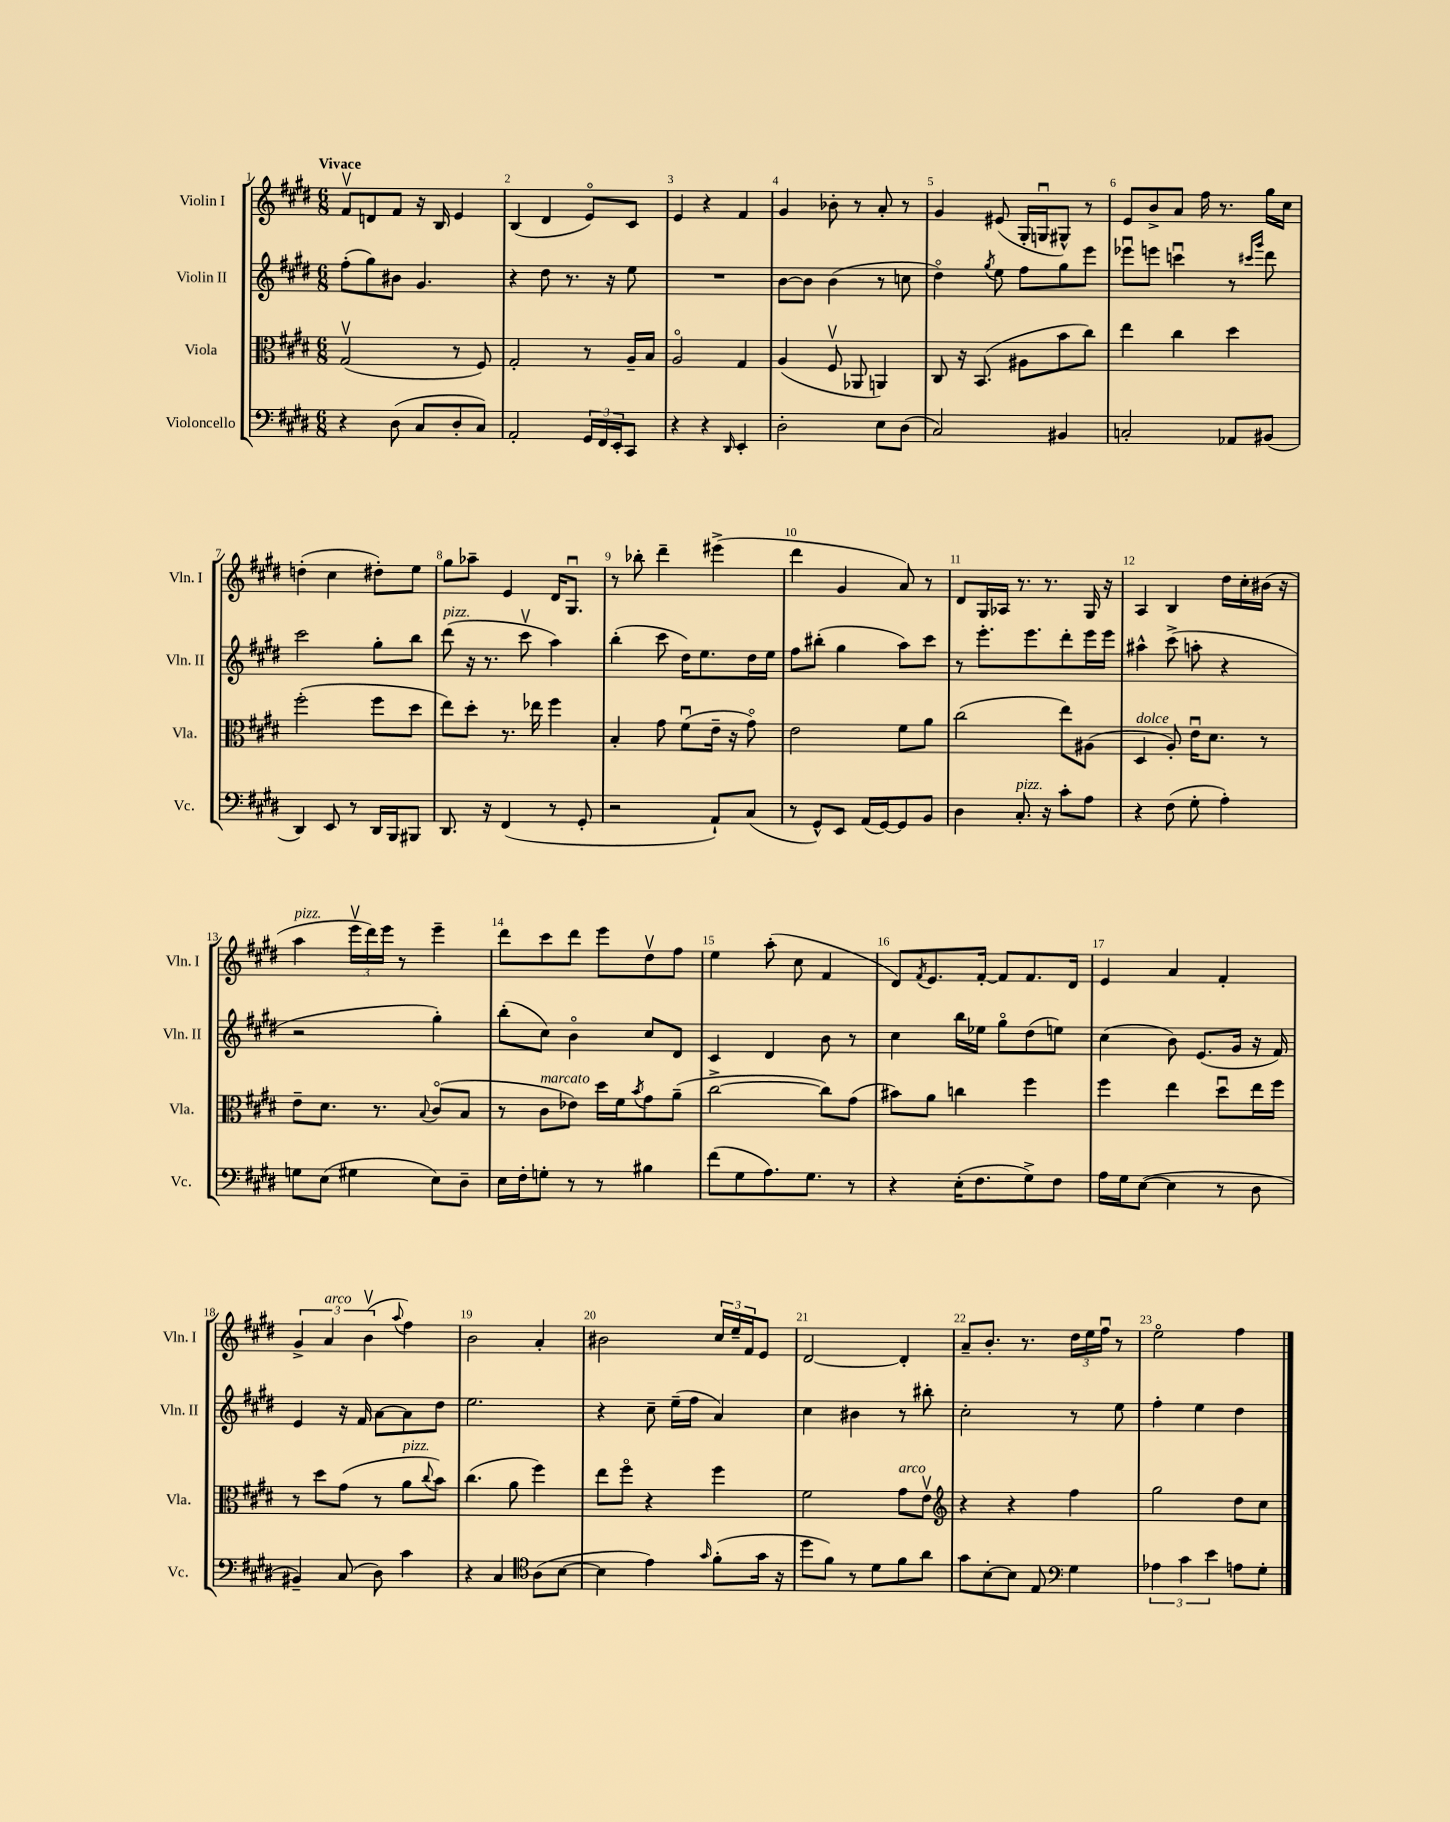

**kern	**kern	**kern	**kern
*staff4	*staff3	*staff2	*staff1
*clefF4	*clefC3	*clefG2	*clefG2
*k[f#c#g#d#]	*k[f#c#g#d#]	*k[f#c#g#d#]	*k[f#c#g#d#]
*M6/8	*M6/8	*M6/8	*M6/8
4r	(2G#v	(8ff#'	8f#v
.	.	8gg#)	8d
(8D#	.	8b#	8f#
8C#	.	4.g#	16r
.	.	.	16B
8D#'	8r	.	4e
8C#)	8F#)	.	.
=	=	=	=
2AA'	2G#'	4r	(4B
.	.	8dd#	4d#
.	.	8.r	.
24GG#	8r	.	8eo)
24FF#	.	.	.
.	.	16r	.
24EE'	.	.	.
8CC#	16A~	8ee	8c#
.	16B	.	.
=	=	=	=
4r	2Ao	2.r	4e
4r	.	.	4r
16qqDD#	.	.	.
4EE'	4G#	.	4f#
=	=	=	=
2D#'	(4A	[8b	4g#
.	.	8b]	.
.	8F#v	(4b	8b-'
.	8AA-	.	8r
8E	4AA)	8r	8a'
(8D#	.	8cc	8r
=	=	=	=
2C#)	8C#	4dd#o)	4g#
.	16r	.	.
.	(8.BB	.	.
.	.	8qgg#	.
.	.	8ee	(8e#
.	8A#	8ff#	16G#'
.	.	.	16Gu
4BB#	8b	8gg#	8G#^^)
.	8cc#)	8eee	8r
=	=	=	=
2C'	4ee	8eee-u	8e
.	.	8eee	8b^
.	4cc#	4cccu	8a
.	.	.	16ff#
.	.	.	8.r
8AA-	4dd#	8r	.
.	.	16qqccc#	.
.	.	16qqggg#	.
(8BB#	.	8ddd#	16gg#
.	.	.	16cc#
=	=	=	=
4DD#)	(2ff#'	2ccc#	(4dd'
8EE	.	.	4cc#
8r	.	.	.
16DD#	8ff#	8gg#'	8dd#')
16BBB	.	.	.
8BBB#	8dd#	8bb	8ee
=	=	=	=
8.DD#	8ee)	(8ddd#	8gg#
.	8dd#'	16r	8aa-~
16r	.	8.r	.
(4FF#	8.r	.	4e
.	.	8ccc#v	.
.	16ee-	.	.
8r	4ff#	4aa)	16d#
.	.	.	8.G#u
8GG#'	.	.	.
=	=	=	=
2r	4B'	(4bb'	8r
.	.	.	8bb-'
.	8g#	8ccc#	4ddd#~
.	(8f#u	16dd#)	.
.	.	8.ee	.
8AA`)	16e~	.	(4eee#^
.	16r	.	.
(8C#	8g#o)	16dd#	.
.	.	16ee	.
=	=	=	=
8r	2e	8ff#	4ddd#
8GG#^^)	.	(8bb#'	.
8EE	.	4gg#	4g#
(16AA	.	.	.
[16GG#)	.	.	.
8GG#]	8f#	8aa)	8a)
8BB	8a	8ccc#	8r
=	=	=	=
4D#	(2cc#	8r	8d#
.	.	8.eee'	16G#
.	.	.	16A-
8.C#'	.	.	8.r
.	.	8.eee	.
16r	.	.	8.r
8c#'	8ee)	8ddd#'	.
8A	(8A#	16eee	16G#
.	.	16eee	16r
=	=	=	=
4r	4D#	4aa#^^	4A
(8F#	8A')	(8ccc#^	4B
8G#'	16eu	8aa'	.
.	8.d#	.	.
4A')	.	4r	16dd#
.	.	.	16cc#'
.	8r	.	(16b#
.	.	.	16r
=	=	=	=
8G	8e~	2r	4aa
(8E	8.d#	.	.
4G#	.	.	24eeev
.	.	.	24ddd#)
.	8.r	.	.
.	.	.	24eee
.	.	.	8r
.	8qqB	.	.
8E)	(8c#o	4gg#')	4eee~
8D#~	8B	.	.
=	=	=	=
16E	8r	(8bb'	8ddd#
16F#'	.	.	.
8G'	8c#	8cc#)	8ccc#
8r	8e-)	4bo	8ddd#
8r	16dd#	.	8eee
.	16f#	.	.
.	8qb	.	.
4B#	8g#	8cc#	8dd#v
.	(8a~	8d#	8ff#
=	=	=	=
(8f#	[2cc#^	4c#	4ee
8G#	.	.	.
8.A)	.	4d#	(8aa'
.	.	.	8cc#
8.G#	.	.	.
.	8cc#])	8b	4f#
8r	(8g#	8r	.
=	=	=	=
4r	8b#)	4cc#	8d#)
.	.	.	8qf#
.	8a	.	8.e
(16E'	4cc	16bb	.
8.F#	.	16ee-	[16f#'
.	.	8gg#o	8f#]
8G#^)	4ff#	(8dd#	8.f#
8F#	.	8ee)	.
.	.	.	16d#
=	=	=	=
16A	4ff#	(4cc#	4e
16G#	.	.	.
([8E	.	.	.
4E]	4ee	8b)	4a
.	.	(8.e	.
8r	8dd#u	.	4f#'
.	.	16g#	.
8D#	16ee	16r	.
.	16ff#	16f#)	.
=	=	=	=
4BB#~)	8r	4e	6g#^
.	8dd#	.	.
.	.	.	6a
(8C#	(8g#	16r	.
.	.	16f#	.
.	.	.	(6bv
8D#)	8r	[8a	.
.	.	.	8qqaa
4c#	8a	8a]	4ff#)
.	8qqcc#	.	.
.	8b)	8dd#	.
=	=	=	=
4r	(4.cc#	2.ee	2b
4C#	.	.	.
.	8a	.	.
*clefC4	*	*	*
(8A	4ff#)	.	4a'
[8B	.	.	.
=	=	=	=
4B]	8ee	4r	2b#
.	8ff#o	.	.
4e)	4r	8cc#~	.
.	.	(16ee~	.
.	.	16ff#	.
16qqg#	.	.	.
(8f#'	4ff#	4a)	24cc#
.	.	.	24ee~
.	.	.	24f#
16g#	.	.	8e
16r	.	.	.
=	=	=	=
8dd#	2f#	4cc#	[2d#
8f#)	.	.	.
8r	.	4b#	.
8d#	.	.	.
8f#	8g#	8r	4d#']
8a	8ev	8bb#'	.
=	=	=	=
*	*clefG2	*	*
8g#	4r	2cc#'	8a~
[8B'	.	.	8.b'
8B]	4r	.	.
.	.	.	8.r
8E	.	.	.
*clefF4	*	*	*
4G#	4ff#	8r	24dd#
.	.	.	24ee
.	.	.	24ff#u
.	.	8ee	8r
=	=	=	=
6A-	2gg#	4ff#'	2eeo
6c#	.	.	.
.	.	4ee	.
6e	.	.	.
8A	8dd#	4dd#	4ff#
8G#'	8cc#	.	.
==	==	==	==
*-	*-	*-	*-
